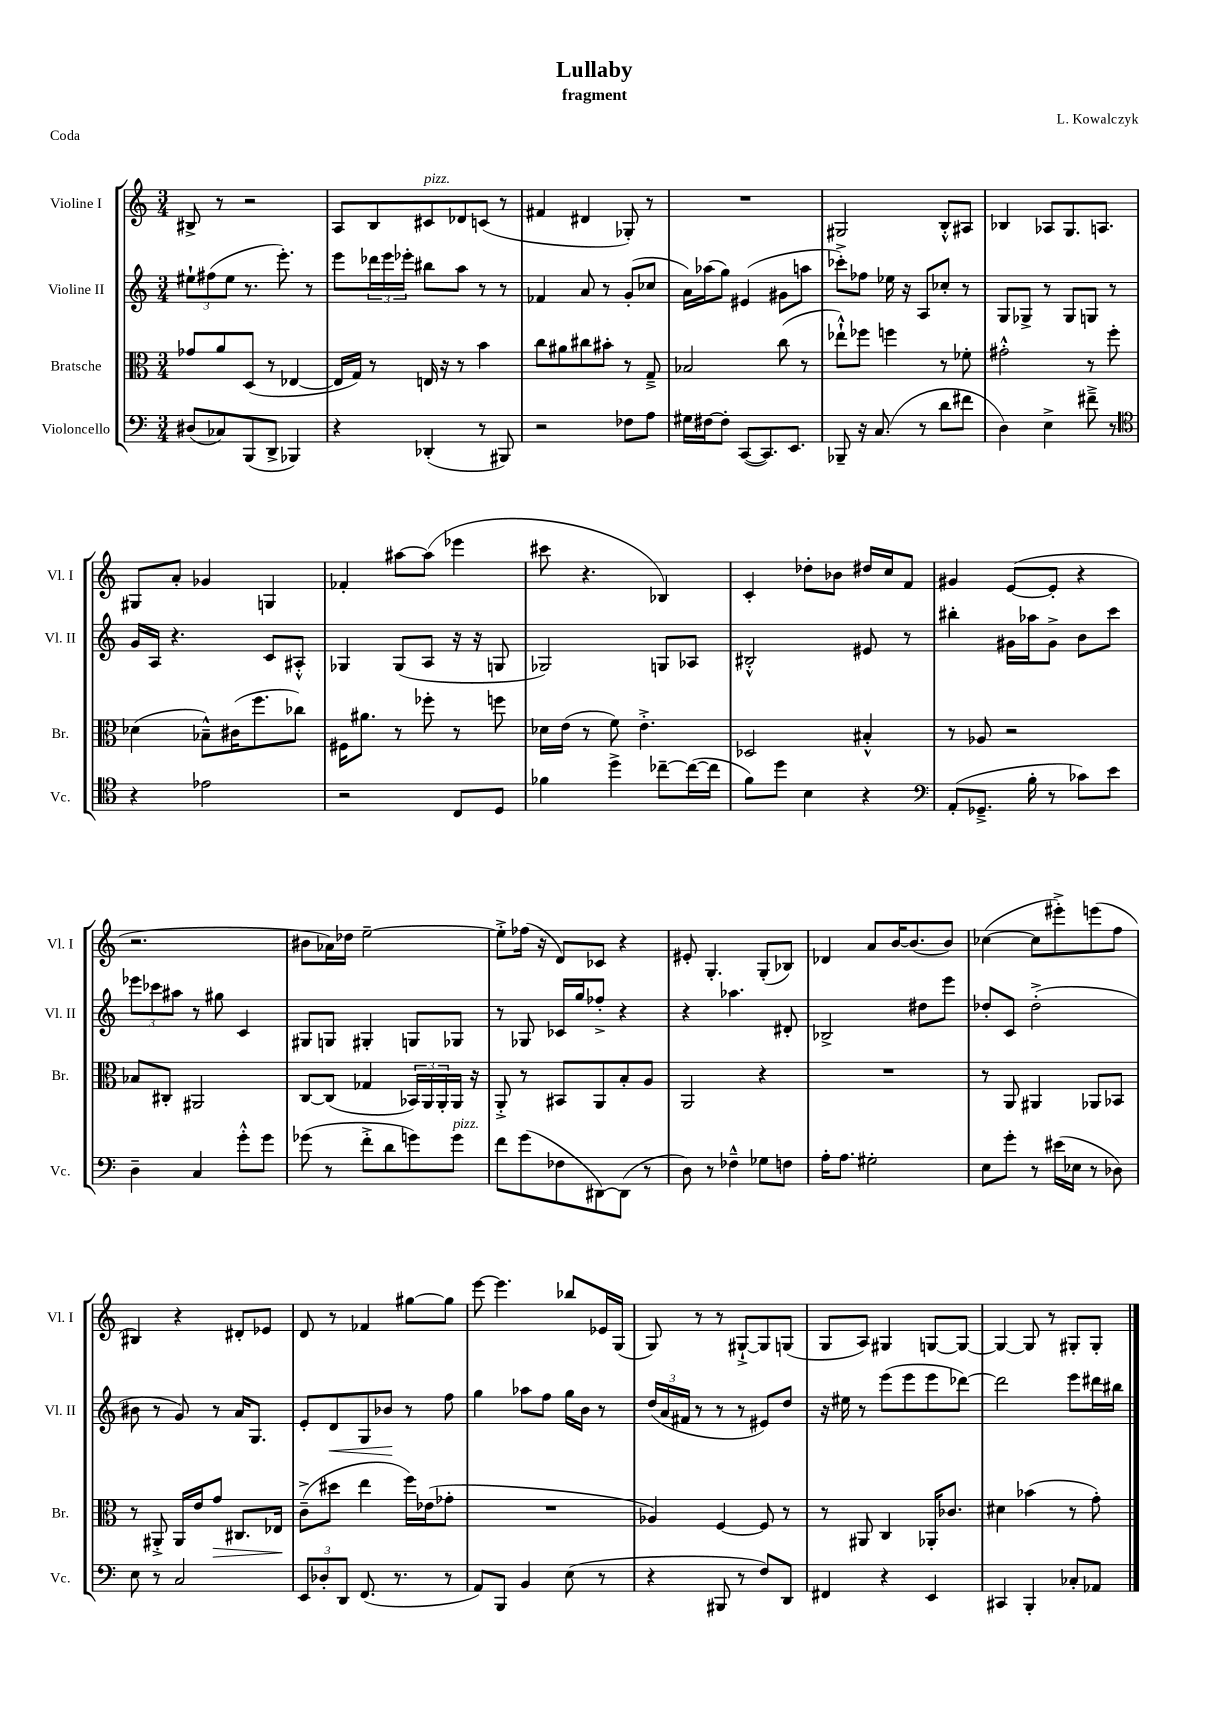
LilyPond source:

\header { title = "Lullaby" composer = "L. Kowalczyk" subtitle = "fragment" piece = "Coda" }
<<
\new StaffGroup <<
\new Staff = "s0" \with { instrumentName = "Violine I" shortInstrumentName = "Vl. I" } {
    \clef treble \key c \major \numericTimeSignature \time 3/4
    bis8-> r8 r2 |
    a8 b8 cis'8^\markup { \italic "pizz." } des'8 c'8( r8 |
    fis'4 dis'4 ges8-.) r8 |
    R2. |
    gis2 b8-.-^ ais8 |
    bes4 aes8 g8. a8. |
    gis8 a'8-. ges'4 g4 |
    fes'4-. ais''8~ ais''8( ees'''4 |
    cis'''8 r4. bes4) |
    c'4-. des''8-. bes'8 dis''16 c''16 f'8 |
    gis'4 e'8~( e'8-. r4 |
    r2. |
    bis'8 aes'16) des''16 e''2~-- |
    e''8-.-> fes''16( r16 d'8) ces'8 r4 |
    eis'8-. g4.-. g8-.( bes8) |
    des'4 a'8 b'16~ b'8.( b'8) |
    ces''4~( ces''8 eis'''8-.->) e'''8( f''8 |
    bis4) r4 dis'8-. ees'8 |
    d'8 r8 fes'4 gis''8~ gis''8 |
    e'''8~ e'''4. bes''8 ees'16 g16( |
    g8) r8 r8 gis8~-!-> gis8 g8( |
    g8 a8) gis4 g8~ g8~ |
    g4~ g8 r8 gis8-. gis8-. \bar "|." |
}
\new Staff = "s1" \with { instrumentName = "Violine II" shortInstrumentName = "Vl. II" } {
    \clef treble \key c \major \numericTimeSignature \time 3/4
    \tuplet 3/2 { eis''8-! fis''8( eis''8 } r8. e'''8.-.) r8 |
    e'''8 \tuplet 3/2 { des'''16 e'''16 ees'''16-. } bis''8 a''8 r8 r8 |
    fes'4 a'8 r8 g'8-.( ces''8 |
    a'16) aes''16( g''8) eis'4( gis'8 a''8 |
    ces'''8-.->) fes''8 ees''16 r16 a8 ces''8-. r8 |
    g8 ges8-> r8 ges8 g8 r8 |
    g'16 a16 r4. c'8 ais8-.-^ |
    ges4 ges8( a8 r16 r16 g8 |
    ges2) g8 aes8 |
    bis2-.-^ eis'8 r8 |
    bis''4-. gis'16 aes''16 gis'8-> b'8 c'''8 |
    \tuplet 3/2 { ees'''8 ces'''8 ais''8 } r8 gis''8 c'4 |
    gis8 g8 gis4-. g8 ges8 |
    r8 ges8 ces'16 g''16 fes''8-.-> r4 |
    r4 aes''4. dis'8-. |
    bes2-> dis''8 e'''8 |
    des''8-. c'8 des''2-.->( |
    bis'8 r8 g'8) r8 a'16 g8. |
    e'8-. d'8\< g8 bes'8\! r8 f''8 |
    g''4 aes''8 f''8 g''16 b'16 r8 |
    \tuplet 3/2 { d''16( a'16 fis'16 } r8 r8 r8 eis'8) d''8 |
    r16 eis''16 r8 e'''8( e'''8 e'''8 des'''8~) |
    des'''2 e'''8 dis'''16 bis''16 \bar "|." |
}
\new Staff = "s2" \with { instrumentName = "Bratsche" shortInstrumentName = "Br." } {
    \clef alto \key c \major \numericTimeSignature \time 3/4
    ges'8 a'8 d8( r8 ees4~ |
    ees16 g16) r8 e16 r16 r8 b'4 |
    c''8 ais'8 cis''8 bis'8-. r8 g8---> |
    bes2 c''8( r8 |
    ees''8-!-^) fes''8 f''4 r8 fes'8-. |
    gis'2-.-^ r8 f''8-. |
    des'4( bes8---^) cis'16( f''8. ces''8) |
    fis16 ais'8. r8 fes''8-. r8 f''8 |
    des'16 e'16( r8 f'8) e'4.-.-> |
    des2 bis4-.-^ |
    r8 aes8 r2 |
    bes8 cis8-. ais,2 |
    c8~ c8( ges4 \tuplet 3/2 { bes,16) a,16 a,16-. } a,16 r16 |
    a,8-.-> r8 bis,8 a,8 b8-. a8 |
    a,2 r4 |
    R2. |
    r8 a,8 ais,4 aes,8 bes,8 |
    r8 ais,8-.-> ais,16 e'16 g'8\> cis8. ees16\! |
    c'8--->( dis''8 e''4 f''16) ees'16( ges'8-. |
    R2. |
    aes4) f4~ f8 r8 |
    r8 ais,8 c4 aes,16-. ces'8. |
    dis'4 bes'4( r8 g'8-.) \bar "|." |
}
\new Staff = "s3" \with { instrumentName = "Violoncello" shortInstrumentName = "Vc." } {
    \clef bass \key c \major \numericTimeSignature \time 3/4
    dis8( ces8) b,,8( d,8-> bes,,4) |
    r4 des,4-.( r8 bis,,8) |
    r2 fes8 a8 |
    gis16 fis16~ fis8-. c,8~( c,8.) e,8. |
    bes,,8-- r16 c8.( r8 d'8 fis'8 |
    d4) e4-> fis'8---> r8 |
    \clef tenor r4 ees'2 |
    r2 c8 d8 |
    fes'4 d''4-> ces''8~-- ces''16~( ces''16 |
    f'8) d''8 b4 r4 |
    \clef bass a,8-.( ges,8.---> b16-. r8 ces'8) e'8 |
    d4-- c4 g'8-.-^ g'8 |
    ges'8( r8 f'8-.-> d'8 g'8) g'8^\markup { \italic "pizz." } |
    f'8 g'8( fes8 dis,8~) dis,8( r8 |
    d8) r8 fes4---^ ges8 f8 |
    a16-. a8. gis2-. |
    e8 g'8-. r8 eis'16( ees16 r8 des8) |
    e8 r8 c2 |
    \tuplet 3/2 { e,8 des8-. d,8 } f,8.( r8. r8 |
    a,8) b,,8 b,4 e8( r8 |
    r4 bis,,8 r8 f8) d,8 |
    fis,4 r4 e,4 |
    cis,4 b,,4-. ces8-. aes,8 \bar "|." |
}
>>
>>
\layout { \context { \Score \remove "Bar_number_engraver" } }
